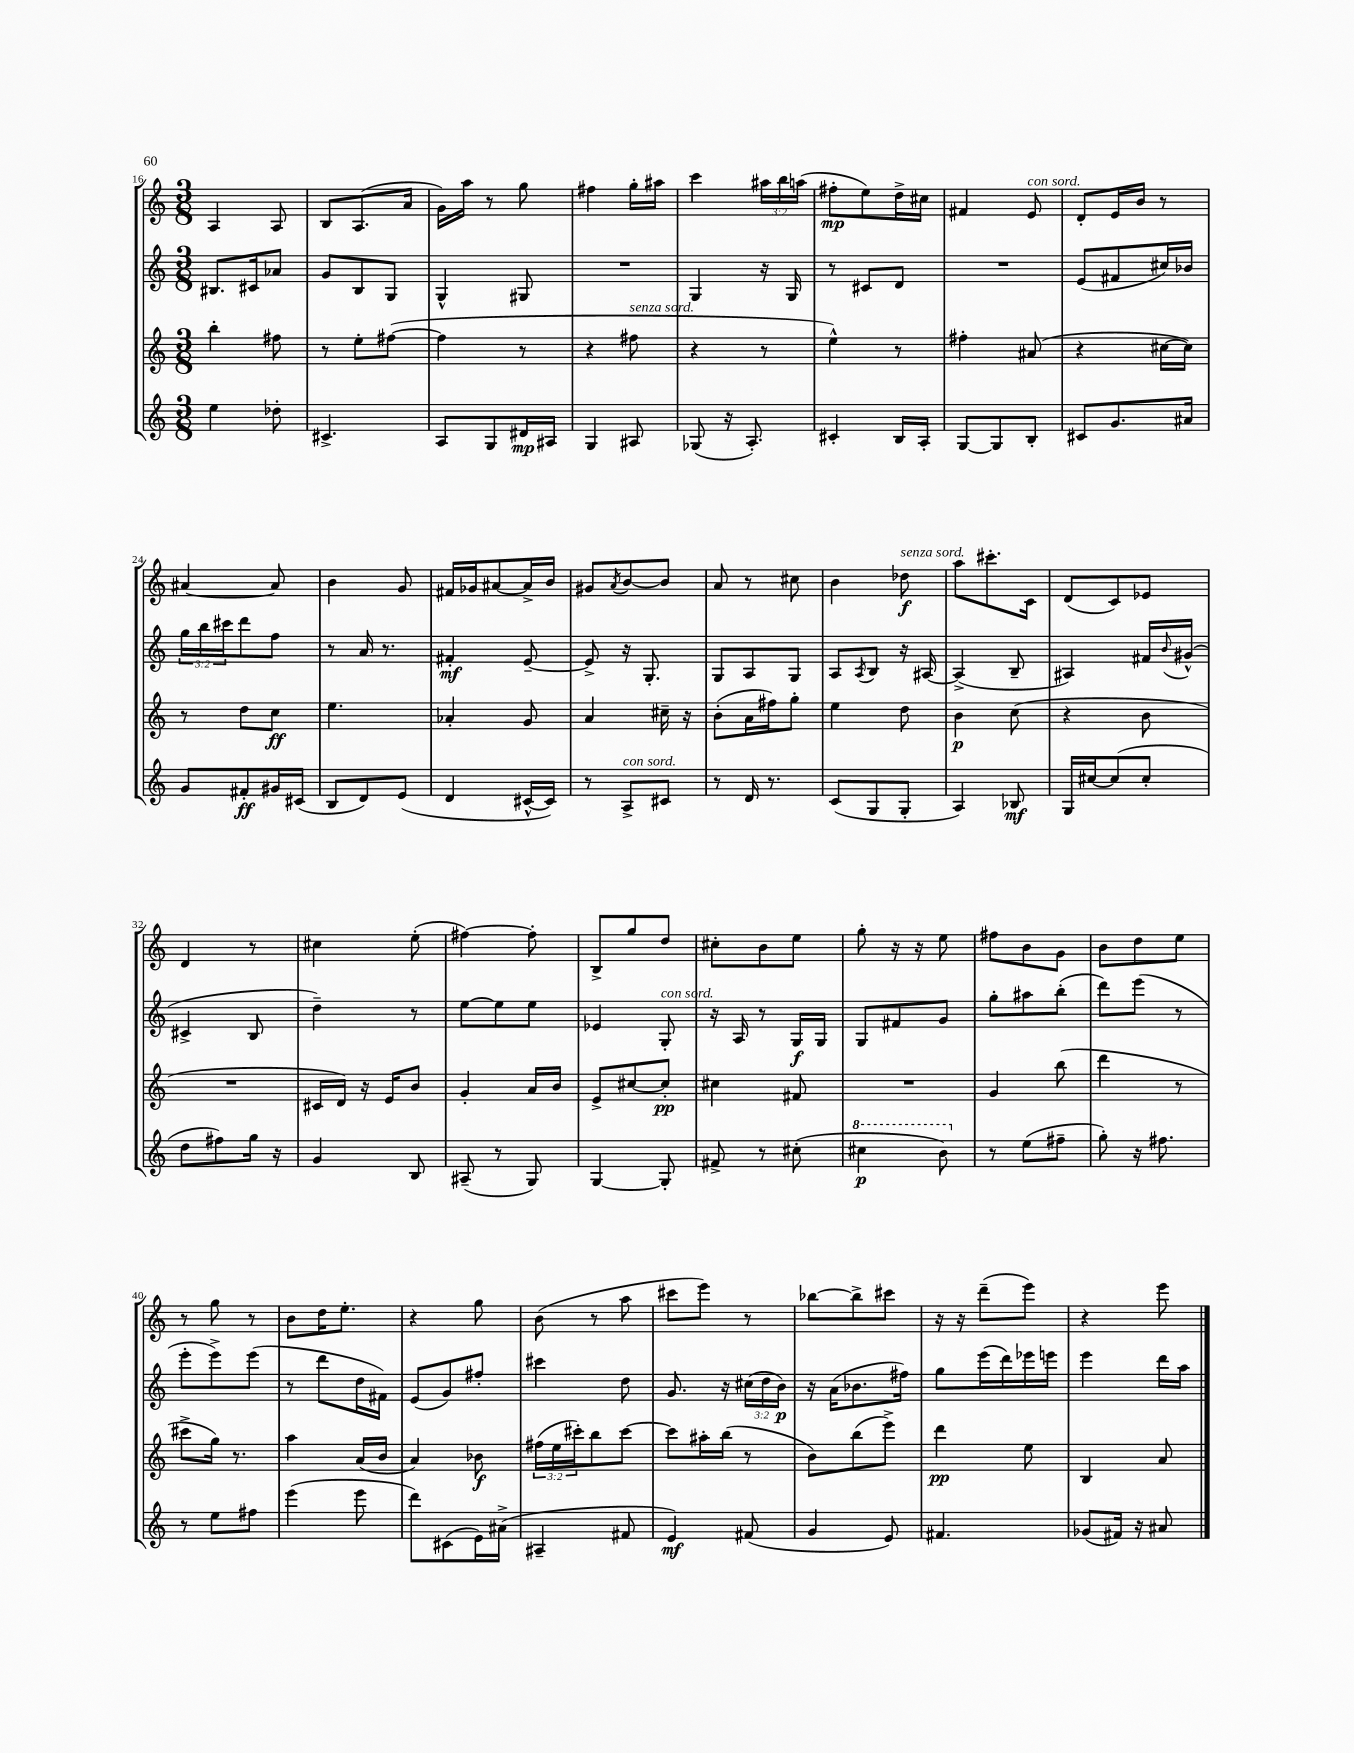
<<
\new StaffGroup <<
\new Staff = "s0" {
    \clef treble \key c \major \numericTimeSignature \time 3/8 \override Staff.TupletNumber.text = #tuplet-number::calc-fraction-text
    a4 a8 |
    b8 a8.( a'16 |
    g'16) a''16 r8 g''8 |
    fis''4 g''16-. ais''16 |
    c'''4 \tuplet 3/2 { ais''16 b''16 a''16( } |
    fis''8-.\mp e''8) d''16-> cis''16 |
    fis'4 e'8^\markup { \italic "con sord." } |
    d'8-. e'16 b'16 r8 |
    ais'4~ ais'8 |
    b'4 g'8 |
    fis'16 ges'16 ais'8~ ais'16-> b'16 |
    gis'8 \acciaccatura { a'8 } b'8~ b'8 |
    a'8 r8 cis''8 |
    b'4 des''8\f^\markup { \italic "senza sord." } |
    a''8 cis'''8.-. c'16 |
    d'8( c'8) ees'8 |
    d'4 r8 |
    cis''4 e''8-.( |
    fis''4~) fis''8-. |
    b8-> g''8 d''8 |
    cis''8-. b'8 e''8 |
    g''8-. r16 r16 e''8 |
    fis''8 b'8 g'8 |
    b'8 d''8 e''8 |
    r8 g''8 r8 |
    b'8 d''16 e''8.-. |
    r4 g''8 |
    b'8( r8 a''8 |
    cis'''8 e'''8) r8 |
    bes''8~ bes''8-> cis'''8 |
    r16 r16 d'''8--( e'''8) |
    r4 e'''8 \bar "|." |
}
\new Staff = "s1" {
    \clef treble \key c \major \numericTimeSignature \time 3/8 \override Staff.TupletNumber.text = #tuplet-number::calc-fraction-text
    bis8. cis'16 aes'8 |
    g'8 b8 g8 |
    g4-^ gis8 |
    R4. |
    g4 r16 g16 |
    r8 cis'8 d'8 |
    R4. |
    e'8( fis'8 cis''16) bes'16 |
    \tuplet 3/2 { g''16 b''16 cis'''16 } d'''8 f''8 |
    r8 a'16 r8. |
    fis'4-.\mf e'8~-- |
    e'8-> r16 g8.-. |
    g8 a8 g8 |
    a8 \acciaccatura { a8 } b8 r16 ais16~ |
    ais4->( b8-- |
    ais4) fis'16 \appoggiatura { b'8 } gis'16-^( |
    cis'4-> b8 |
    d''4--) r8 |
    e''8~ e''8 e''8 |
    ees'4 g8-.^\markup { \italic "con sord." } |
    r16 a16 r8 g16\f g16 |
    g8 fis'8 g'8 |
    g''8-. ais''8 b''8-.( |
    d'''8) e'''8( r8 |
    e'''8-. e'''8->) e'''8( |
    r8 d'''8 d''16 fis'16) |
    e'8( g'8) fis''8-. |
    cis'''4 d''8 |
    g'8. r16 \tuplet 3/2 { cis''16( d''16 b'16\p) } |
    r16 a'16( bes'8. fis''16) |
    g''8 e'''16( d'''16) ees'''16 e'''16 |
    e'''4 d'''16 a''16 \bar "|." |
}
\new Staff = "s2" {
    \clef treble \key c \major \numericTimeSignature \time 3/8 \override Staff.TupletNumber.text = #tuplet-number::calc-fraction-text
    b''4-. fis''8 |
    r8 e''8-. fis''8~( |
    fis''4 r8 |
    r4 fis''8^\markup { \italic "senza sord." } |
    r4 r8 |
    e''4-^) r8 |
    fis''4-. ais'8( |
    r4 cis''16~ cis''16) |
    r8 d''8 c''8\ff |
    e''4. |
    aes'4-. g'8 |
    a'4 cis''16-- r16 |
    b'8-.( a'16 fis''16) g''8-. |
    e''4 d''8 |
    b'4\p c''8( |
    r4 b'8 |
    R4. |
    cis'16 d'16) r16 e'16 b'8 |
    g'4-. a'16 b'16 |
    e'8-> cis''8~ cis''8-.\pp |
    cis''4 fis'8 |
    R4. |
    g'4 b''8( |
    d'''4 r8 |
    cis'''8-> g''16) r8. |
    a''4 a'16( b'16 |
    a'4) bes'8\f |
    \tuplet 3/2 { fis''16( e''16 cis'''16-.) } b''8 cis'''8~ |
    cis'''8 ais''16-. b''16( r8 |
    b'8) b''8( e'''8->) |
    d'''4\pp e''8 |
    b4 a'8 \bar "|." |
}
\new Staff = "s3" {
    \clef treble \key c \major \numericTimeSignature \time 3/8
    e''4 des''8-. |
    cis'4.-> |
    a8 g8 dis'16\mp ais16 |
    g4 ais8 |
    ges8( r16 a8.-.) |
    cis'4-. b16 a16-. |
    g8~ g8 b8-. |
    cis'8 g'8. ais'16 |
    g'8 fis'8-.\ff gis'16 cis'16( |
    b8 d'8) e'8( |
    d'4 cis'16~-^ cis'16) |
    r8 a8->^\markup { \italic "con sord." } cis'8 |
    r8 d'16 r8. |
    c'8( g8 g8-. |
    a4) bes8\mf |
    g16 cis''16~ cis''8( cis''8-. |
    d''8 fis''8) g''16 r16 |
    g'4 b8 |
    ais8--( r8 g8) |
    g4~ g8-. |
    fis'8-> r8 cis''8-.( |
    \ottava #1 cis'''4\p b''8) \ottava #0 |
    r8 e''8( fis''8-- |
    g''8-.) r16 fis''8. |
    r8 e''8 fis''8 |
    e'''4( e'''8 |
    d'''8) cis'8( e'16) ais'16->( |
    ais4-- fis'8 |
    e'4\mf) fis'8( |
    g'4 e'8) |
    fis'4. |
    ges'8( fis'16) r16 ais'8 \bar "|." |
}
>>
>>
\layout { \context { \Score currentBarNumber = #16 } }
